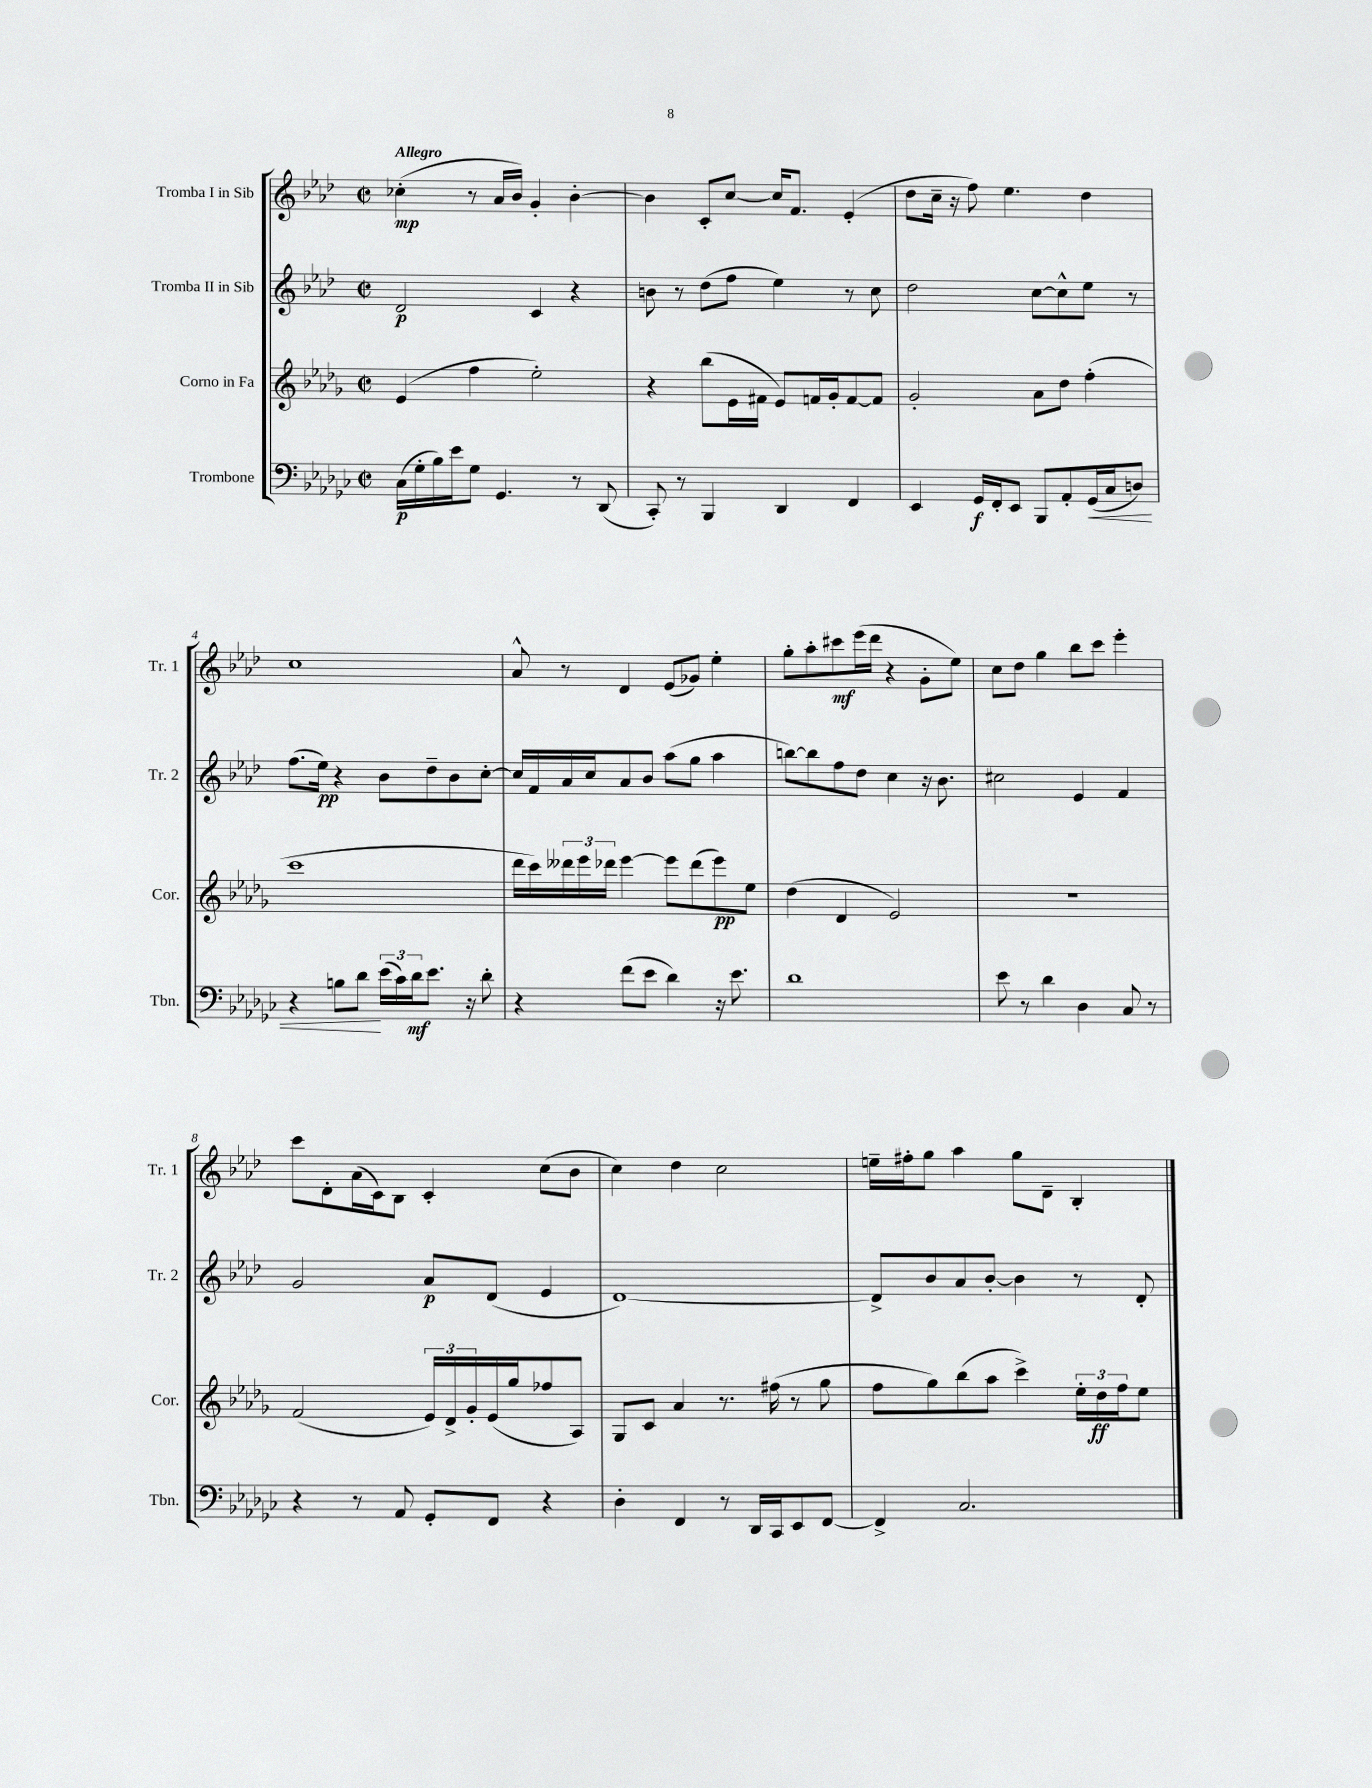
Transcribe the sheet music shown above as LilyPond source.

<<
\new StaffGroup <<
\new Staff = "s0" \with { instrumentName = "Tromba I in Sib" shortInstrumentName = "Tr. 1" } {
    \clef treble \key aes \major \defaultTimeSignature \time 2/2 \tempo "Allegro"
    ces''4-.\mp( r8 aes'16 bes'16) g'4-. bes'4~-. |
    bes'4 c'8-. c''8~ c''16 f'8. ees'4-.( |
    des''8 c''16-- r16 f''8) ees''4. des''4 |
    c''1 |
    aes'8-^ r8 des'4 ees'8( ges'8) ees''4-. |
    g''8-. aes''8-. cis'''8\mf ees'''16( des'''16 r4 g'8-. ees''8) |
    c''8 des''8 g''4 bes''8 c'''8 ees'''4-. |
    c'''8 des'8-. aes'16( c'16) bes8 c'4-. c''8( bes'8 |
    c''4) des''4 c''2 |
    e''16-- fis''16-. g''8 aes''4 g''8 des'8-- bes4-. \bar "|." |
}
\new Staff = "s1" \with { instrumentName = "Tromba II in Sib" shortInstrumentName = "Tr. 2" } {
    \clef treble \key aes \major \defaultTimeSignature \time 2/2
    des'2\p c'4 r4 |
    b'8 r8 des''8( f''8 ees''4) r8 c''8 |
    des''2 c''8~ c''8-^ ees''8 r8 |
    f''8.( ees''16\pp) r4 bes'8 des''8-- bes'8 c''8~-. |
    c''16 f'16 aes'16 c''16 aes'8 bes'8 aes''8( g''8 aes''4 |
    b''8~) b''8 f''8 des''8 c''4 r16 bes'8. |
    cis''2 ees'4 f'4 |
    g'2 aes'8\p des'8( ees'4 |
    des'1~) |
    des'8-> bes'8 aes'8 bes'8~-. bes'4 r8 des'8-. \bar "|." |
}
\new Staff = "s2" \with { instrumentName = "Corno in Fa" shortInstrumentName = "Cor." } {
    \clef treble \key des \major \defaultTimeSignature \time 2/2
    ees'4( f''4 ees''2-.) |
    r4 bes''8( ees'16 fis'16 ees'8) f'16 ges'16-. f'8~ f'8 |
    ges'2-. aes'8 des''8 f''4-.( |
    c'''1 |
    des'''16 c'''16) \tuplet 3/2 { deses'''16 ees'''16 des'''16 } ees'''4~ ees'''8 des'''8( ees'''8\pp) ees''8 |
    des''4( des'4 ees'2) |
    r1 |
    f'2( \tuplet 3/2 { ees'16) des'16-> ges'16-. } ees'16( ges''16 fes''8 aes8) |
    ges8 c'8 aes'4 r8. fis''16( r8 ges''8 |
    f''8 ges''8) bes''8( aes''8 c'''4->) \tuplet 3/2 { ees''16-. des''16\ff f''16 } ees''8 \bar "|." |
}
\new Staff = "s3" \with { instrumentName = "Trombone" shortInstrumentName = "Tbn." } {
    \clef bass \key ges \major \defaultTimeSignature \time 2/2
    ces16\p( ges16-. bes16) ees'16 ges8 ges,4. r8 des,8( |
    ces,8-.) r8 bes,,4 des,4 f,4 |
    ees,4 ges,16\f f,16-. ees,8 bes,,8 aes,8-. ges,16\<( ces16 d8) |
    r4 b8 des'8\! \tuplet 3/2 { ees'16( ces'16) des'16\mf } ees'8. r16 des'8-. |
    r4 f'8( ees'8 des'4) r16 ees'8. |
    des'1 |
    ees'8 r8 des'4 des4 ces8 r8 |
    r4 r8 aes,8 ges,8-. f,8 r4 |
    des4-. f,4 r8 des,16 ces,16 ees,8 f,8~ |
    f,4-> ces2. \bar "|." |
}
>>
>>
